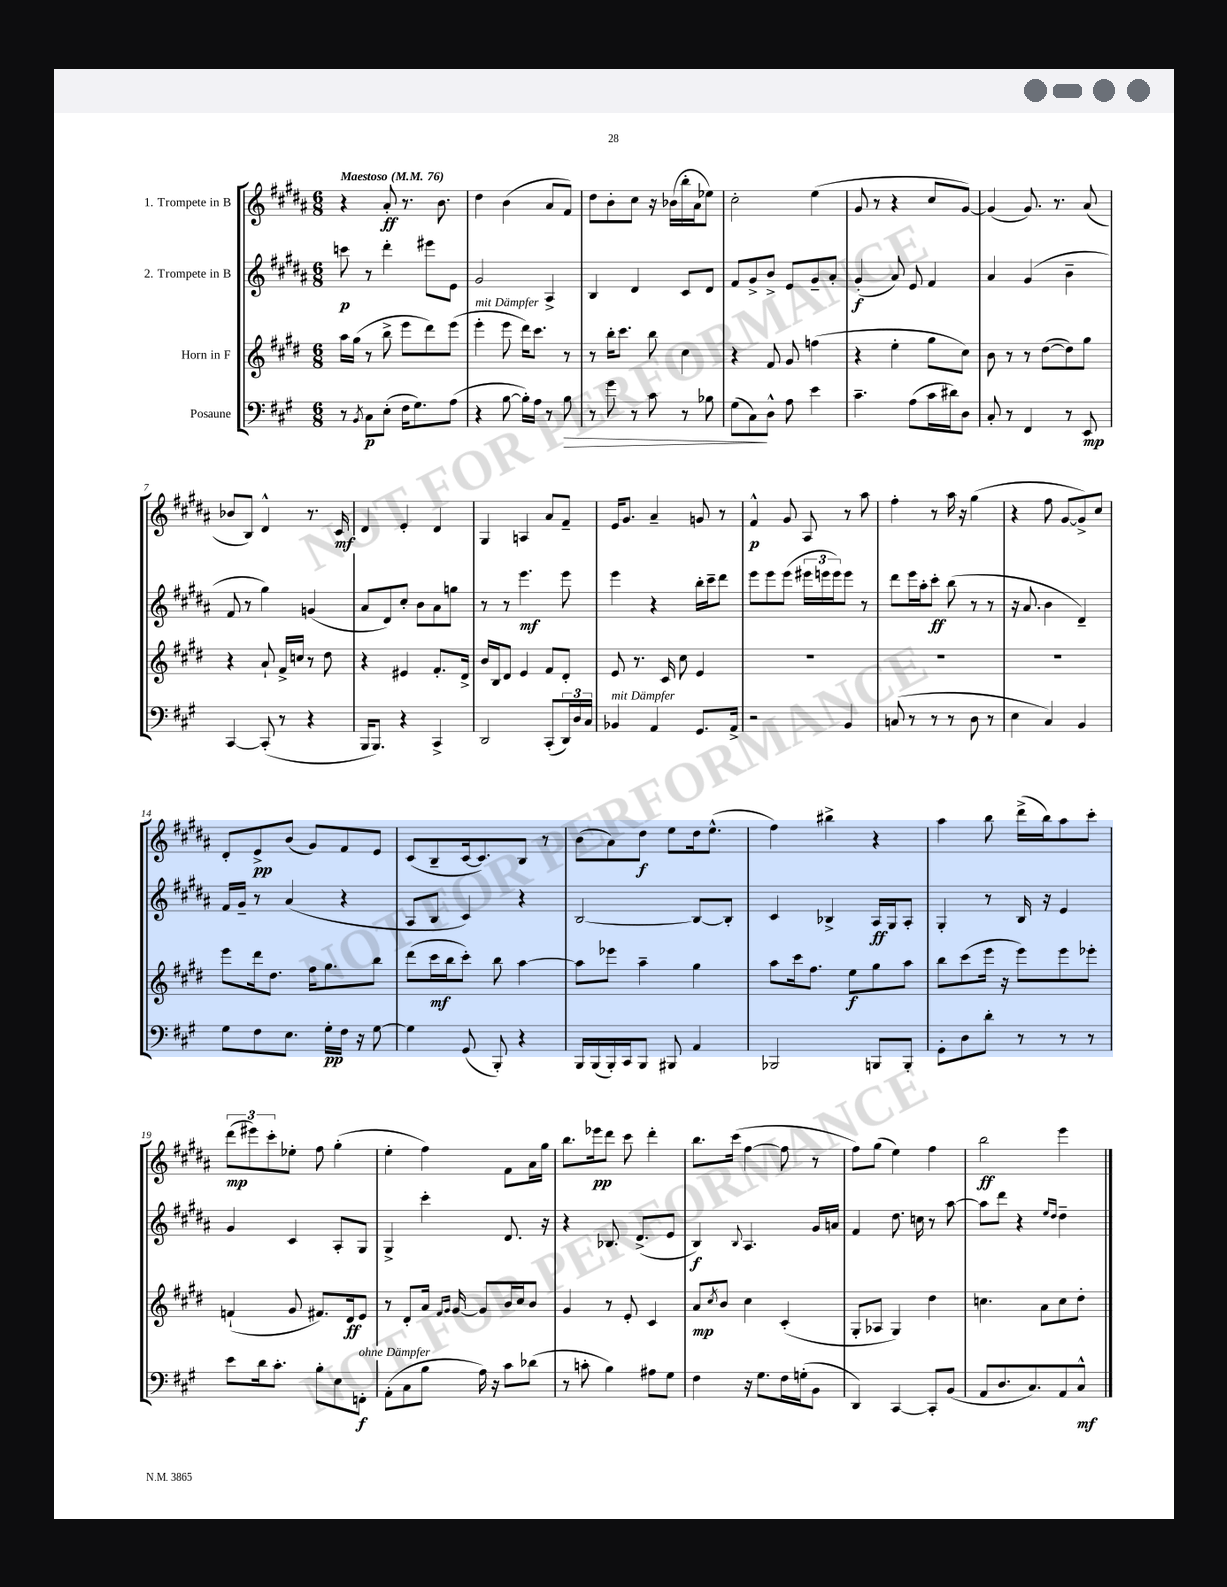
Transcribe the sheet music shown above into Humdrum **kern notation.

**kern	**kern	**kern	**kern
*staff4	*staff3	*staff2	*staff1
*clefF4	*clefG2	*clefG2	*clefG2
*k[f#c#g#]	*k[f#c#g#d#]	*k[f#c#g#d#a#]	*k[f#c#g#d#a#]
*M6/8	*M6/8	*M6/8	*M6/8
*MM76	*MM76	*MM76	*MM76
8r	16aa	8ccc	4r
.	(16gg#	.	.
8qBB	.	.	.
8C#	8r	8r	.
(8E'	8bb^	4ddd#'	8a#'
16F#	8eee	.	8.r
8.G#)	.	.	.
.	8ddd#)	8eee#	.
.	.	.	8.b
(8A	(8eee	8e	.
=	=	=	=
4r	4eee'	2g#	4dd#
[8B	8eee	.	(4b
16B'])	16ddd#)	.	.
16A	8.ccc#	.	.
8r	.	4A#^	8a#
8B	8r	.	8f#)
=	=	=	=
8r	8r	4B	8dd#
8g#	16bb'	.	8b'
.	8.ccc#	.	.
8r	.	4d#	8cc#
8c#	8bb	.	16r
.	.	.	(16b-
8r	4cc#	8c#	16bb'
.	.	.	16a#
8B-	.	8d#	8ee-)
=	=	=	=
(8G#	4r	8f#	2cc#'
8C#)	.	8g#^	.
8D^^	8f#	8b^	.
8A	8g#	8e	.
4e	(4ff	8g#~	(4ee
.	.	8a#'	.
=	=	=	=
4.c#~	4r	(4g#'	8g#
.	.	.	8r
.	4ee'	8a#)	4r
(8A	.	8e	.
16c#	8gg#	4f#	8cc#
16d#)	.	.	.
8D	8cc#)	.	[8g#)
=	=	=	=
8C#'	8b	4a#	(4g#]
8r	8r	.	.
4FF#	8r	(4g#	8.g#)
.	([8dd#	.	.
.	.	.	8.r
8r	8dd#])	4b~	.
8EE	8gg#	.	(8a#
=	=	=	=
[4CC#	4r	8f#	8b-
.	.	8r	8B)
(8CC#']	8a`	4gg#)	4d#^^
8r	16f#^	.	.
.	16cc	.	.
4r	8r	(4g	8.r
.	8dd#	.	.
.	.	.	16c#
=	=	=	=
16BBB	4r	8a#	4d#
8.BBB)	.	.	.
.	.	8d#)	.
4r	4e#	8cc#'	4e'
.	.	8b	.
4CC#^	8.f#'	8a#	4d#
.	.	8gg	.
.	16d#^	.	.
=	=	=	=
2DD	16b	8r	4G#
.	16B	.	.
.	8d#	8r	.
.	4e	4.eee	4A
(8CC#'	8f#	.	8a#
24DD)	8d#'	8eee	8f#~
24D	.	.	.
24C#	.	.	.
=	=	=	=
4BB-	8e	4eee	16e
.	.	.	8.g#
.	8.r	.	.
4AA	.	4r	4a#~
.	16c#	.	.
.	8cc#	.	.
8.GG#	4e	16bb'	8g
.	.	16ccc#~	.
.	.	8ddd#	8r
16AA^	.	.	.
=	=	=	=
2r	2.r	8eee	4f#^^
.	.	8eee	.
.	.	(8eee	8g#
.	.	24eee#	8A#
.	.	24eee	.
.	.	24eee)	.
4BB	.	8eee	8r
.	.	8r	8aa#
=	=	=	=
(8C	2.r	8ddd#	4ff#'
8r	.	16eee	.
.	.	16aa#'	.
8r	.	8ccc#'	8r
8r	.	(8bb	16aa#
.	.	.	16r
8D	.	8r	(4gg#
8r	.	8r	.
=	=	=	=
4E	2.r	16r	4r
.	.	8.a#	.
4C#)	.	4b	8ff#
.	.	.	[8g#
4BB	.	4d#~)	8g#^])
.	.	.	8cc#
=	=	=	=
8G#	8eee	16f#	8d#'
.	.	16g#~	.
8F#	16ddd#	8r	8e^
.	8.dd#	.	.
8.E	.	(4a#	(8b
.	16ff#	.	8g#)
16G#'	8.gg#	.	.
16F#	.	4r	8f#
16r	.	.	.
[8G#	8bb	.	8e
=	=	=	=
4G#]	(8ddd#	8A#	(8c#
.	16ccc#	8B	8B~
.	16bb	.	.
(8GG#	8ccc#')	4c#)	[16c#
.	.	.	8.c#])
8BBB')	8bb	.	.
4r	[4aa	4r	8B
.	.	.	8r
=	=	=	=
16BBB	8aa]	[2B	(8b
(16BBB	.	.	.
16BBB')	8eee-	.	8a#)
16CC#	.	.	.
8BBB	4aa~	.	8dd#
8BBB#	.	.	8ee
4AA	4gg#	8B_	16dd#
.	.	.	(8.ee^^
.	.	8B']	.
=	=	=	=
2BBB-	8aa	4c#	4ff#)
.	16ccc#	.	.
.	8.ff#	.	.
.	.	4B-^	4bb#^
.	8ee	.	.
8BBB	8gg#	16A#	4r
.	.	16G#	.
8BBB'	8aa	8A#'	.
=	=	=	=
8GG#'	8bb	4G#'	4aa#
8D	(8ccc#	.	.
8d'	16eee	8r	8bb
.	16r	.	.
8r	8eee)	16B	(16ddd#^
.	.	16r	16bb)
8r	8eee	4e	8aa#
8r	8eee-'	.	8ccc#'
=	=	=	=
8e	(4f`	4g#	(12ddd#
.	.	.	12eee#)
16d	.	.	.
.	.	.	12ccc#'
8.c#'	.	.	.
.	8g#	4c#	8ee-'
8B'	8.f#)	.	8ff#
8E	.	8A#'	(4gg#'
.	16d#	.	.
8FF'	8e	8G#	.
=	=	=	=
(8AA'	8r	4G#^	4ee'
8C#	8d#'	.	.
8B	16a	4ccc#'	4ff#)
.	16qqf#	.	.
.	16qqg#	.	.
.	[16g#	.	.
16A)	8g#]	.	.
16r	.	.	.
8c#	16b	8.d#	8f#
.	16cc#	.	.
(8d-	8b	.	16a#
.	.	16r	16gg#
=	=	=	=
8r	4g#	4r	8.bb
8c'	.	.	.
.	.	.	16eee-
4B)	8r	8.B-	8ddd#
.	8e'	.	8ccc#
.	.	(8.d#^	.
8A#	4c#	.	4ddd#'
8G#	.	8e	.
=	=	=	=
4F#	8a	4B)	8.bb
.	8qcc#	.	.
.	8b	.	.
.	.	.	(16ccc#
.	.	8qqB	.
16r	4cc#	4.A#	[4ff#
8.G#	.	.	.
16F#	(4c#'	.	8ff#]
(16G'	.	.	.
8BB	.	16g#	8r
.	.	16a	.
=	=	=	=
4DD)	8G#'	4f#	8ff#)
.	8A-	.	(8gg#
[4CC#	4G#)	8.dd#	4ee)
.	.	16cc	.
8CC#']	4dd#	8r	4ff#
(8BB	.	[8aa#	.
=	=	=	=
8AA	4.cc	8aa#]	2bb
8.D	.	8ddd#	.
.	.	4r	.
8.C#)	.	.	.
.	8a	.	.
.	.	16qqee	.
.	.	16qqdd#	.
8AA	8cc	4dd#~	4eee
8C#^^	8dd#'	.	.
==	==	==	==
*-	*-	*-	*-
